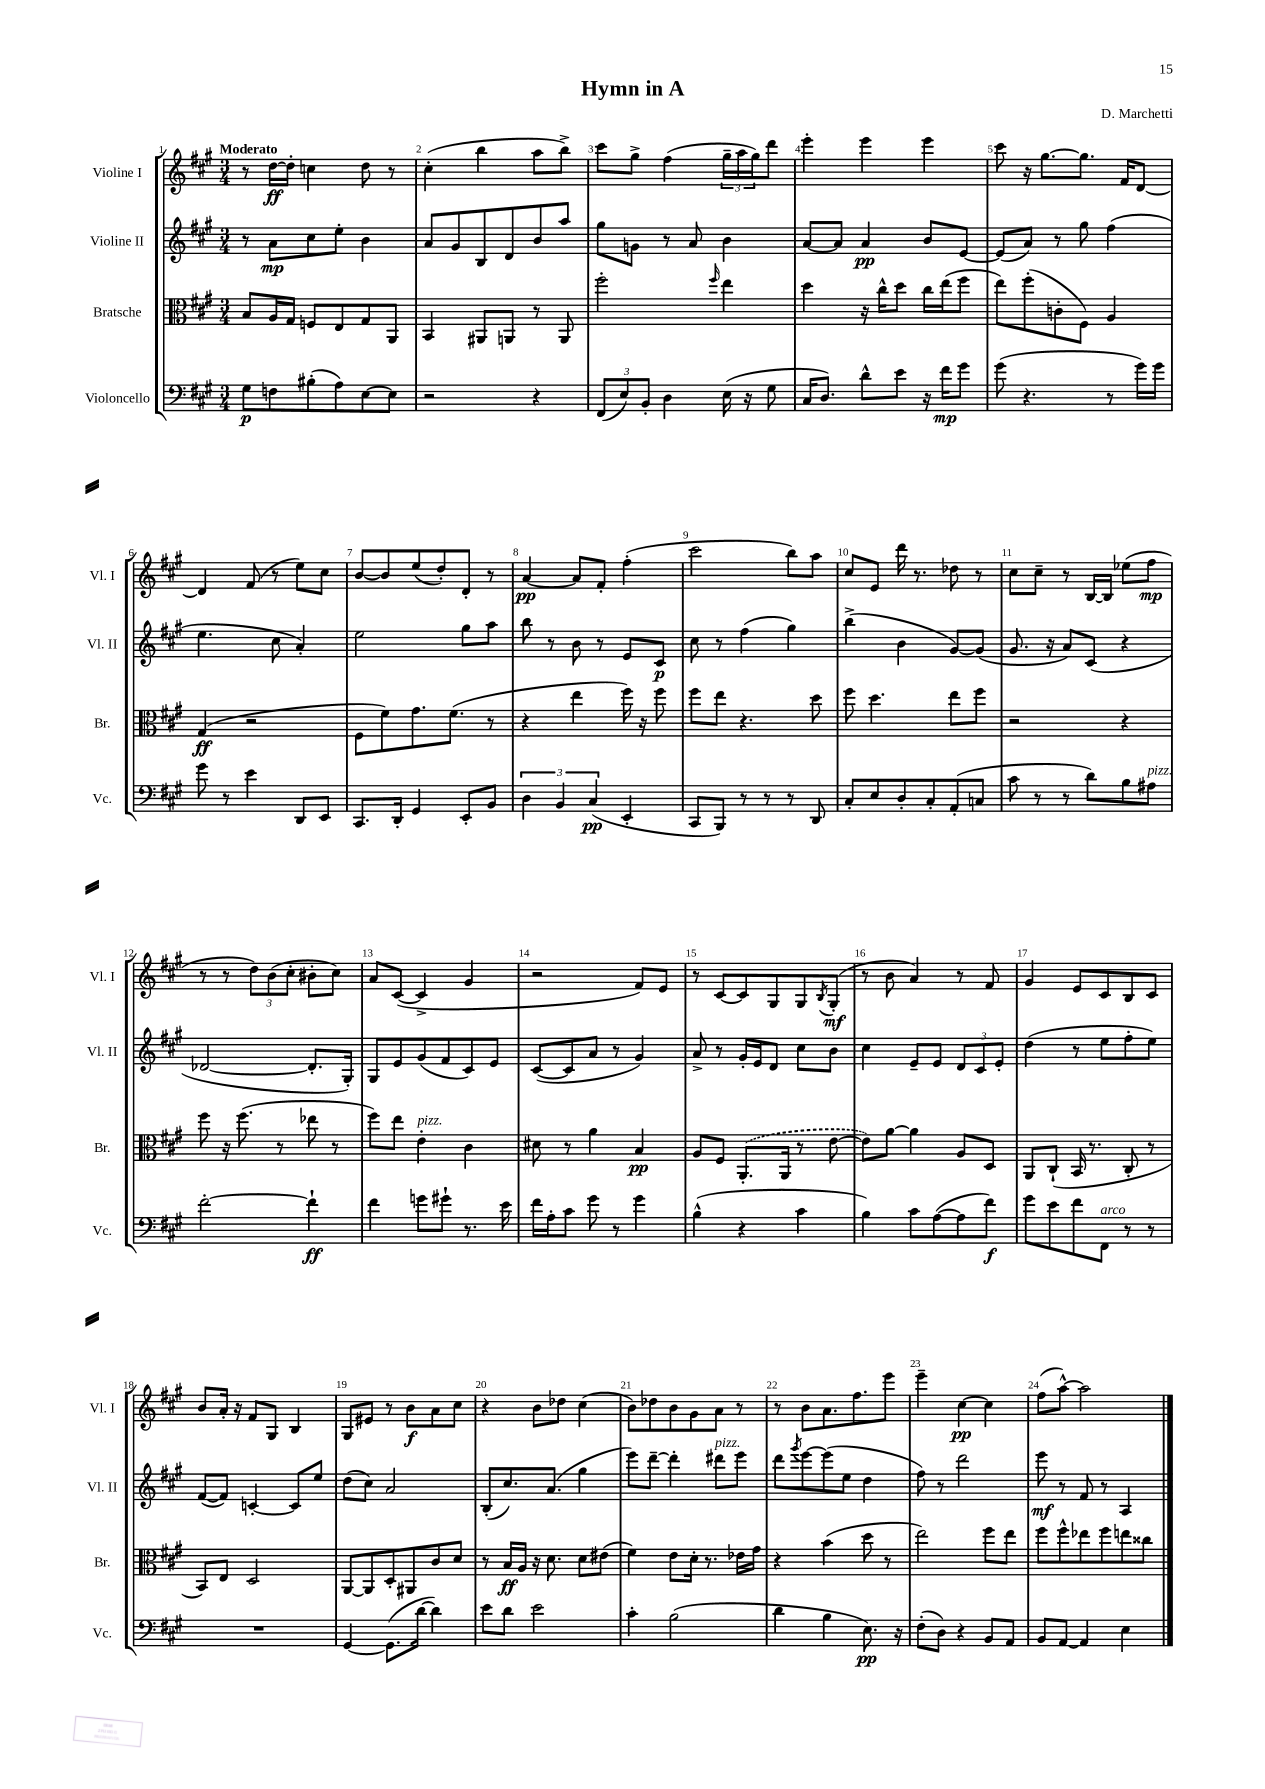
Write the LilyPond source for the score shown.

\header { title = "Hymn in A" composer = "D. Marchetti" }
<<
\new StaffGroup <<
\new Staff = "s0" \with { instrumentName = "Violine I" shortInstrumentName = "Vl. I" } {
    \clef treble \key a \major \numericTimeSignature \time 3/4 \tempo "Moderato"
    r8 d''16~\ff d''16-. c''4 d''8 r8 |
    cis''4-.( b''4 a''8 b''8->) |
    cis'''8 gis''8-> fis''4( \tuplet 3/2 { gis''16-- a''16 gis''16) } d'''8 |
    e'''4-. e'''4 e'''4 |
    cis'''8 r16 gis''8.~ gis''8. fis'16 d'8~ |
    d'4 fis'8( r8 e''8) cis''8 |
    b'8~ b'8 e''8( d''8-.) d'8-. r8 |
    a'4~\pp a'8 fis'8-. fis''4-.( |
    cis'''2 b''8) a''8 |
    cis''8 e'8 d'''16 r8. des''8 r8 |
    cis''8 cis''8-- r8 b16~ b16 ees''8( fis''8\mp |
    r8 r8 \tuplet 3/2 { d''8) b'8( cis''8-. } bis'8-. cis''8) |
    a'8 cis'8~( cis'4-> gis'4 |
    r2 fis'8) e'8 |
    r8 cis'8~ cis'8 gis8 gis8 \acciaccatura { b8 } gis8-.\mf( |
    r8 b'8 a'4) r8 fis'8 |
    gis'4 e'8 cis'8 b8 cis'8 |
    b'8 a'16-. r16 fis'8 gis8 b4 |
    gis8 eis'8 r8 b'8\f a'8 cis''8 |
    r4 b'8 des''8 cis''4( |
    b'8) des''8 b'8 gis'8 a'8 r8 |
    r8 b'8 a'8. fis''8. e'''8 |
    e'''4-- cis''4~\pp cis''4 |
    fis''8( a''8~-^) a''2 \bar "|." |
}
\new Staff = "s1" \with { instrumentName = "Violine II" shortInstrumentName = "Vl. II" } {
    \clef treble \key a \major \numericTimeSignature \time 3/4
    r8 a'8\mp cis''8 e''8-. b'4 |
    a'8 gis'8 b8 d'8 b'8 a''8 |
    gis''8 g'8 r8 a'8 b'4 |
    a'8~ a'8 a'4\pp b'8 e'8~ |
    e'8( a'8) r8 gis''8 fis''4( |
    e''4. cis''8 a'4-.) |
    e''2 gis''8 a''8 |
    b''8 r8 b'8 r8 e'8 cis'8\p |
    cis''8 r8 fis''4( gis''4) |
    b''4->( b'4 gis'8~) gis'8( |
    gis'8. r16 a'8) cis'8( r4 |
    des'2~ des'8.-. gis16-.) |
    gis8 e'8 gis'8( fis'8 cis'8) e'8 |
    cis'8~( cis'8 a'8 r8 gis'4) |
    a'8-> r8 gis'16-. e'16 d'8 cis''8 b'8 |
    cis''4 e'8-- e'8 \tuplet 3/2 { d'8 cis'8 e'8-. } |
    d''4( r8 e''8 fis''8-. e''8) |
    fis'8~( fis'8) c'4~-. c'8 e''8 |
    d''8( cis''8) a'2 |
    b8-.( cis''8.) a'8.( gis''4 |
    e'''8) d'''8~-- d'''4-. dis'''8^\markup { \italic "pizz." } e'''8 |
    d'''8 \acciaccatura { gis'''8 } e'''8~ e'''8( e''8 d''4 |
    fis''8) r8 d'''2 |
    e'''8\mf r8 fis'8 r8 a4 \bar "|." |
}
\new Staff = "s2" \with { instrumentName = "Bratsche" shortInstrumentName = "Br." } {
    \clef alto \key a \major \numericTimeSignature \time 3/4
    b8 a16 gis16 f8 e8 gis8 a,8 |
    b,4 ais,8 a,8 r8 a,8 |
    fis''2-. \grace { fis''16 } e''4 |
    d''4 r16 cis''16-^ d''8 cis''16 e''16( fis''8 |
    e''8) fis''8-.( c'8-. fis8) a4 |
    gis4\ff( r2 |
    fis8 fis'8) gis'8. fis'8.( r8 |
    r4 e''4 fis''16) r16 fis''8 |
    fis''8 e''8 r4. d''8 |
    fis''8 d''4. e''8 fis''8 |
    r2 r4 |
    fis''8 r16 fis''8.( r8 ees''8 r8 |
    fis''8) e''8 e'4-.^\markup { \italic "pizz." } cis'4 |
    dis'8 r8 a'4 b4\pp |
    a8 fis8 \once \slurDashed a,8.-.( a,16 r8 e'8~ |
    e'8) a'8~ a'4 a8 d8 |
    a,8 cis8-!( b,16 r8. cis8-. r8 |
    b,8) e8 d2 |
    a,8~ a,8 d8-. ais,8 cis'8 d'8 |
    r8 b16\ff a16 r16 d'8. d'8 eis'8( |
    fis'4) e'8 d'16-. r8. ees'16 gis'16 |
    r4 b'4( d''8 r8 |
    e''2) fis''8 e''8 |
    fis''8 fis''8-^ ees''8 fis''8 e''8 cisis''8 \bar "|." |
}
\new Staff = "s3" \with { instrumentName = "Violoncello" shortInstrumentName = "Vc." } {
    \clef bass \key a \major \numericTimeSignature \time 3/4
    gis8\p f8 bis8-.( a8) e8~ e8 |
    r2 r4 |
    \tuplet 3/2 { fis,8( e8) b,8-. } d4 e16( r16 gis8 |
    cis16 d8.) d'8-^ e'8 r16 fis'16\mp gis'8 |
    gis'8( r4. r8 gis'16) gis'16 |
    gis'8 r8 e'4 d,8 e,8 |
    cis,8. d,16-. gis,4 e,8-. b,8 |
    \tuplet 3/2 { d4 b,4 cis4\pp( } e,4-. |
    cis,8 b,,8) r8 r8 r8 d,8 |
    cis8-. e8 d8-. cis8-. a,8-.( c8 |
    cis'8 r8 r8 d'8) b8 ais8^\markup { \italic "pizz." } |
    fis'2~-. fis'4-!\ff |
    fis'4 g'8 gis'8-! r8. e'16 |
    fis'16 a16-. cis'8 gis'8 r8 gis'4 |
    b4-^( r4 cis'4 |
    b4) cis'8 a8~( a8 fis'8\f) |
    gis'8 e'8 fis'8 fis,8^\markup { \italic "arco" } r8 r8 |
    R2. |
    gis,4~ gis,8.( d'16~ d'4) |
    e'8 d'8 e'2 |
    cis'4-. b2( |
    d'4 b4 e8.\pp) r16 |
    fis8-.( d8) r4 b,8 a,8 |
    b,8 a,8~ a,4 e4 \bar "|." |
}
>>
>>
\layout { \context { \Score \override BarNumber.break-visibility = ##(#f #t #t) barNumberVisibility = #all-bar-numbers-visible } }
